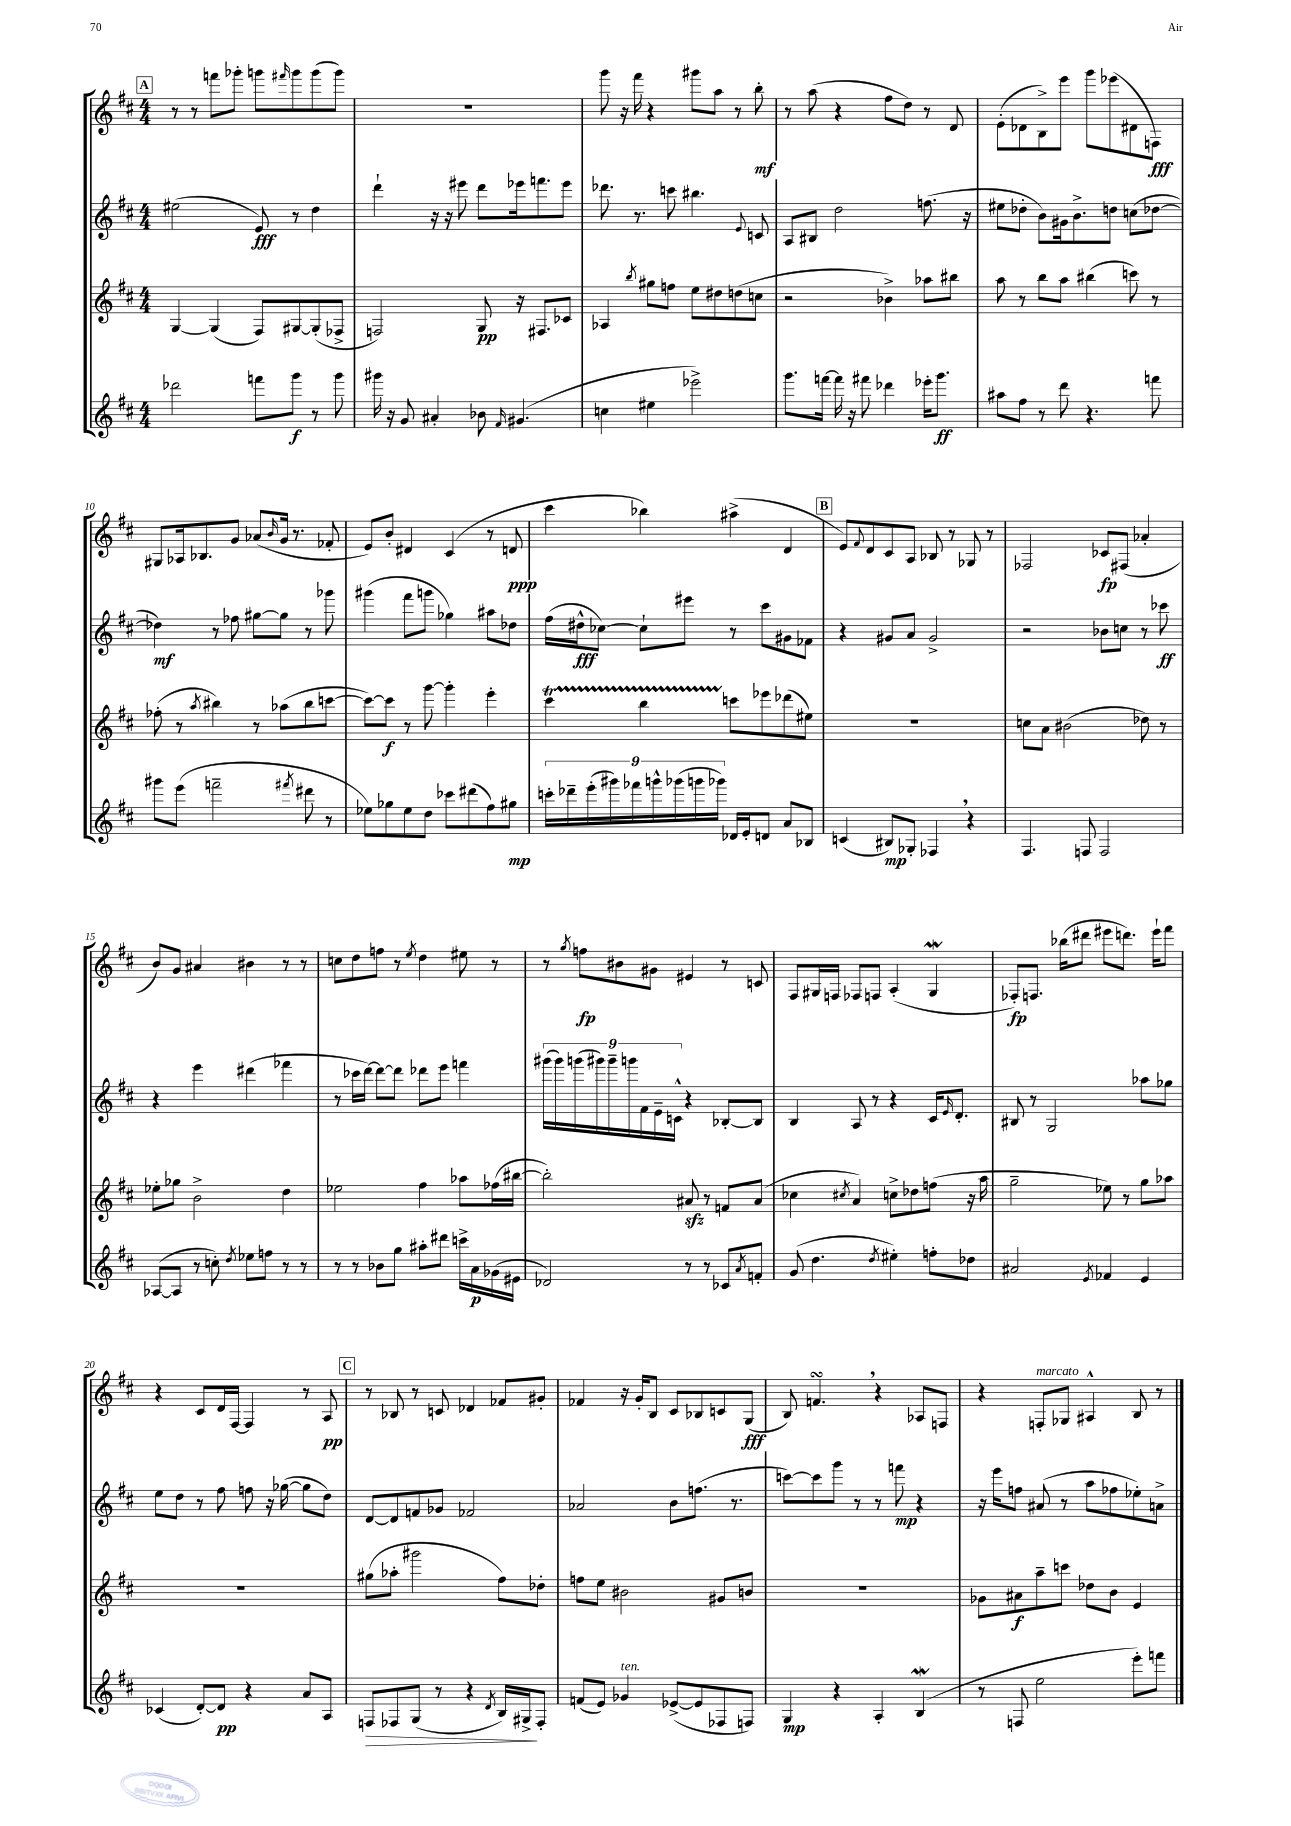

**kern	**kern	**kern	**kern
*staff4	*staff3	*staff2	*staff1
*clefG2	*clefG2	*clefG2	*clefG2
*k[f#c#]	*k[f#c#]	*k[f#c#]	*k[f#c#]
*M4/4	*M4/4	*M4/4	*M4/4
2ddd-\	[4G/	(2ee#\	8r
.	.	.	8r
.	(4G/]	.	8fff\L
.	.	.	8ggg-'\J
8fff\L	8F#/L)	8e/)	8ggg\L
.	.	.	16qqfff#/
8ggg\J	[8G#/	8r	8ggg\
8r	(8G#'/]	4dd\	(8ggg\
8ggg\	8F-^/J	.	8ggg\J)
=	=	=	=
16ggg#\	2F/)	4ddd`\	1r
16r	.	.	.
8g/	.	.	.
4a#'/	.	16r	.
.	.	16r	.
.	.	8eee#\	.
8b-\	8G/	8ddd\L	.
16qqf#/	.	.	.
(4.g#/	16r	16eee-\k	.
.	8.F#/L	8.fff\	.
.	8c-/J	8eee-\J	.
=	=	=	=
4cc\	4A-/	8.ddd-\	8ggg\
.	.	.	16r
.	.	8.r	16fff#\
.	8qbb/	.	.
4ee#\	8gg#\L	.	4r
.	8ff\J	8ccc\	.
2eee-^\)	8ee\L	4.bb#\	8ggg#\L
.	8dd#\	.	8aa\J
.	(8dd\	.	8r
.	.	8qqe/	.
.	8cc\J	8c/	8bb'\
=	=	=	=
8.ggg\L	2r	8A/L	8r
.	.	8B#/J	(8aa\
[16fff\Jk	.	.	.
16fff\]	.	2dd\	4r
16r	.	.	.
8fff#\	.	.	.
4ddd-\	4b-^\)	.	8ff#\L
.	.	.	8dd\J)
16eee-'\LK	8aa-\L	(8.ff\	8r
8.ggg\J	.	.	.
.	8bb#\J	.	8d/
.	.	16r	.
=	=	=	=
8aa#\L	8aa\	8ee#\L	(8e'\L
8ff#\J	8r	8dd-'\J	8d-\
8r	8bb\L	8b\L)	8B^\)
8ddd\	8aa\J	16g#\k	8eee\J
.	.	8.b^\	.
4.r	(4bb#\	.	8ggg\L
.	.	8dd\J	(8eee-\
.	8ccc\)	(8cc\L	8d#\
8fff\	8r	[8dd-\J	8F\J)
=	=	=	=
8ggg#\L	(8ff-'\	4dd-\])	8G#/L
(8eee\J	8r	.	16A-/k
.	.	.	8.B-/
.	8qaa/	.	.
2fff~\	4bb#\)	8r	.
.	.	8ff-\	8g/J
.	8r	[8gg#\L	(8a-/L
.	.	.	16qqb/
.	(8aa-\L	8gg#\]J	16g/Jk
.	.	.	8.r
8qfff#/	.	.	.
8ddd#\	8bb#\	8r	.
8r	[8ccc\J	8ggg-\	8f-'/
=	=	=	=
8ee-\L)	8ccc\_L)	(4ggg#\	8e/L)
8gg-\	8ccc\]J	.	8b'/J
8ee-\	8r	8fff#\L	4d#/
8dd\J	[8ggg\	8ggg\J	.
8ccc-\L	4ggg'\]	4gg-\)	(4c#/
(8ddd#\	.	.	.
8ff#\)	4eee'\	8aa#\L	8r
8gg#\J	.	8dd-\J	8d/
=	=	=	=
18ccc'\LL	4ccc#\	(16ff#\LL	4ccc#\
18ddd-~\	.	.	.
.	.	16dd#^^\J	.
(18eee'\	.	.	.
.	.	[8cc-\J)	.
18ggg#\)	.	.	.
18fff-\	.	.	.
.	4bb\	8cc-`\]L	4bb-\)
18ggg^^\	.	.	.
(18ggg-\	.	.	.
.	.	8eee#\J	.
18ggg\	.	.	.
18ggg-\JJ)	.	.	.
16d-/LL	8ccc\L	8r	(4aa#^\
16e'/J	.	.	.
8d/J	8eee-\	8ccc#\L	.
8a/L	(8ddd-\	8g#\	4d/
8B-/J	8ee#\J)	8f-\J	.
=	=	=	=
(4c/	1r	4r	8e/L)
.	.	.	8qqf#/
.	.	.	8d/
8B#/L)	.	8g#/L	8c#/
8G-'/J	.	8a/J	8A/J
4F-/	.	2g#^/	8B-/
.	.	.	8r
4r	.	.	8G-/
.	.	.	8r
=	=	=	=
4.F#/	8cc\L	2r	2F-/
.	8a\J	.	.
.	(2b#\	.	.
8F/	.	.	.
2F/	.	8b-\L	8c-/L
.	.	8cc\J	(8F#/J
.	8dd-\)	8r	4a-'/
.	8r	8ccc-\	.
=	=	=	=
([8A-/L	8ee-'\L	4r	8b/L)
8A-/]J	8gg-\J	.	8g/J
8r	2b^\	4eee\	4a#/
8cc'\)	.	.	.
8qdd/	.	.	.
8ee-\L	.	(4ddd#\	4b#\
8ff\J	.	.	.
8r	4dd\	4fff-\	8r
8r	.	.	8r
=	=	=	=
8r	2ee-\	8r	8cc\L
8r	.	16ccc-\LL	8dd\
.	.	[16ddd\JJ)	.
8b-\L	.	8ddd\_L	8ff\J
8gg\J	.	8ddd\]J	8r
.	.	.	8qee/
8aa#'\L	4ff#\	8ddd-\L	4dd\
8ddd#\J	.	8eee\J	.
16ccc^\LL	8aa-\L	4fff\	8ee#\
16a\	.	.	.
(16g-\	(16ff-\L	.	8r
16e#\JJ	[16bb#\JJ	.	.
=	=	=	=
2d-/)	2bb#'\])	(18ggg#\LL	8r
.	.	18ggg#\)	.
.	.	(18ggg\	.
.	.	.	8qgg/
.	.	.	8ff\L
.	.	18ggg#\)	.
.	.	18ggg#~\	.
.	.	.	8b#\
.	.	18ggg\	.
.	.	18f#\	.
.	.	.	8g#\J
.	.	18e~\	.
.	.	18c^^\JJ	.
8r	8a#/	4r	4e#/
8r	8r	.	.
8c-/L	8f/L	[8B-'/L	8r
8qa/	.	.	.
8f'/J	(8a#/J	8B-/]J	8c/
=	=	=	=
(8g/	4cc-\	4B/	8F#/L
4.dd\	.	.	16G#/L
.	.	.	16F/JJ
.	8qcc#/	.	.
.	4a/)	8A/	8F-/L
.	.	8r	8F/J
8qdd/	.	.	.
4ee#'\)	8cc^\L	4r	(4A'/
.	8dd-\	.	.
8ff'\L	(8ff\J	16c#/LK	4G#/
.	.	16qqe/	.
.	.	8.d'/J	.
8dd-\J	16r	.	.
.	16aa\	.	.
=	=	=	=
2a#/	2gg~\	8B#/	8F-'/L)
.	.	8r	8.F/J
.	.	2G/	.
.	.	.	(16bb-\LK
.	.	.	8ddd#\J
8qe/	.	.	.
4f-/	8ee-\)	.	8eee#\L
.	8r	.	8.ddd\J)
4e/	8gg\L	8aa-\L	.
.	.	.	16eee#`\LK
.	8aa-\J	8gg-\J	8fff#\J
=	=	=	=
(4c-/	1r	8ee\L	4r
.	.	8dd\J	.
[8d'/L)	.	8r	8c#/L
8d/]J	.	8ff#\	16d/L
.	.	.	[16F#/JJ
4r	.	8ff\	4F#/]
.	.	16r	.
.	.	([16gg-\	.
8a/L	.	8gg-\]L	8r
8A/J	.	8dd\J)	8A/
=	=	=	=
8F/L	(8gg#\L	[8d/L	8r
8F-/	8aa-'\J	8d/]	8B-/
(8G/J	2ggg#\	8f/	8r
8r	.	8g-/J	8c/
4r	.	2f-/	4d-/
8qd/	.	.	.
16B/LL)	8ff#\L)	.	8f-/L
16G#^/J	.	.	.
8F-'/J	8dd-'\J	.	8g#'/J
=	=	=	=
(8f/L	8ff\L	2a-/	4f-/
8e/J)	8ee\J	.	.
4g-/	2b#\	.	16r
.	.	.	16g'/LK
.	.	.	8B/J
([8e-^/L	.	8b\L	8c#/L
8e-/]	.	(8.ff\J	8B-/
8F-/	8g#/L	.	8c/
.	.	8.r	.
8F/J)	8b/J	.	(8G/J
=	=	=	=
4G/	1r	[8ccc\L)	8B/)
.	.	8ccc\]	4.f/
4r	.	8ggg\J	.
.	.	8r	.
4A'/	.	8r	4r
.	.	8fff\	.
(4B/	.	4r	8A-/L
.	.	.	8F/J
=	=	=	=
8r	8g-\L	16r	4r
.	.	16eee\LK	.
8F/	8a#\	8ff\J	.
2ee\	8aa~\	(8a#/	8F'/L
.	8ccc\J	8r	8G-/J
.	8dd-\L	8aa\L	4A#^^/
.	8b\J	8ff-\	.
8eee'\L)	4e/	8ee-'\)	8B/
8fff\J	.	8a^\J	8r
==	==	==	==
*-	*-	*-	*-
